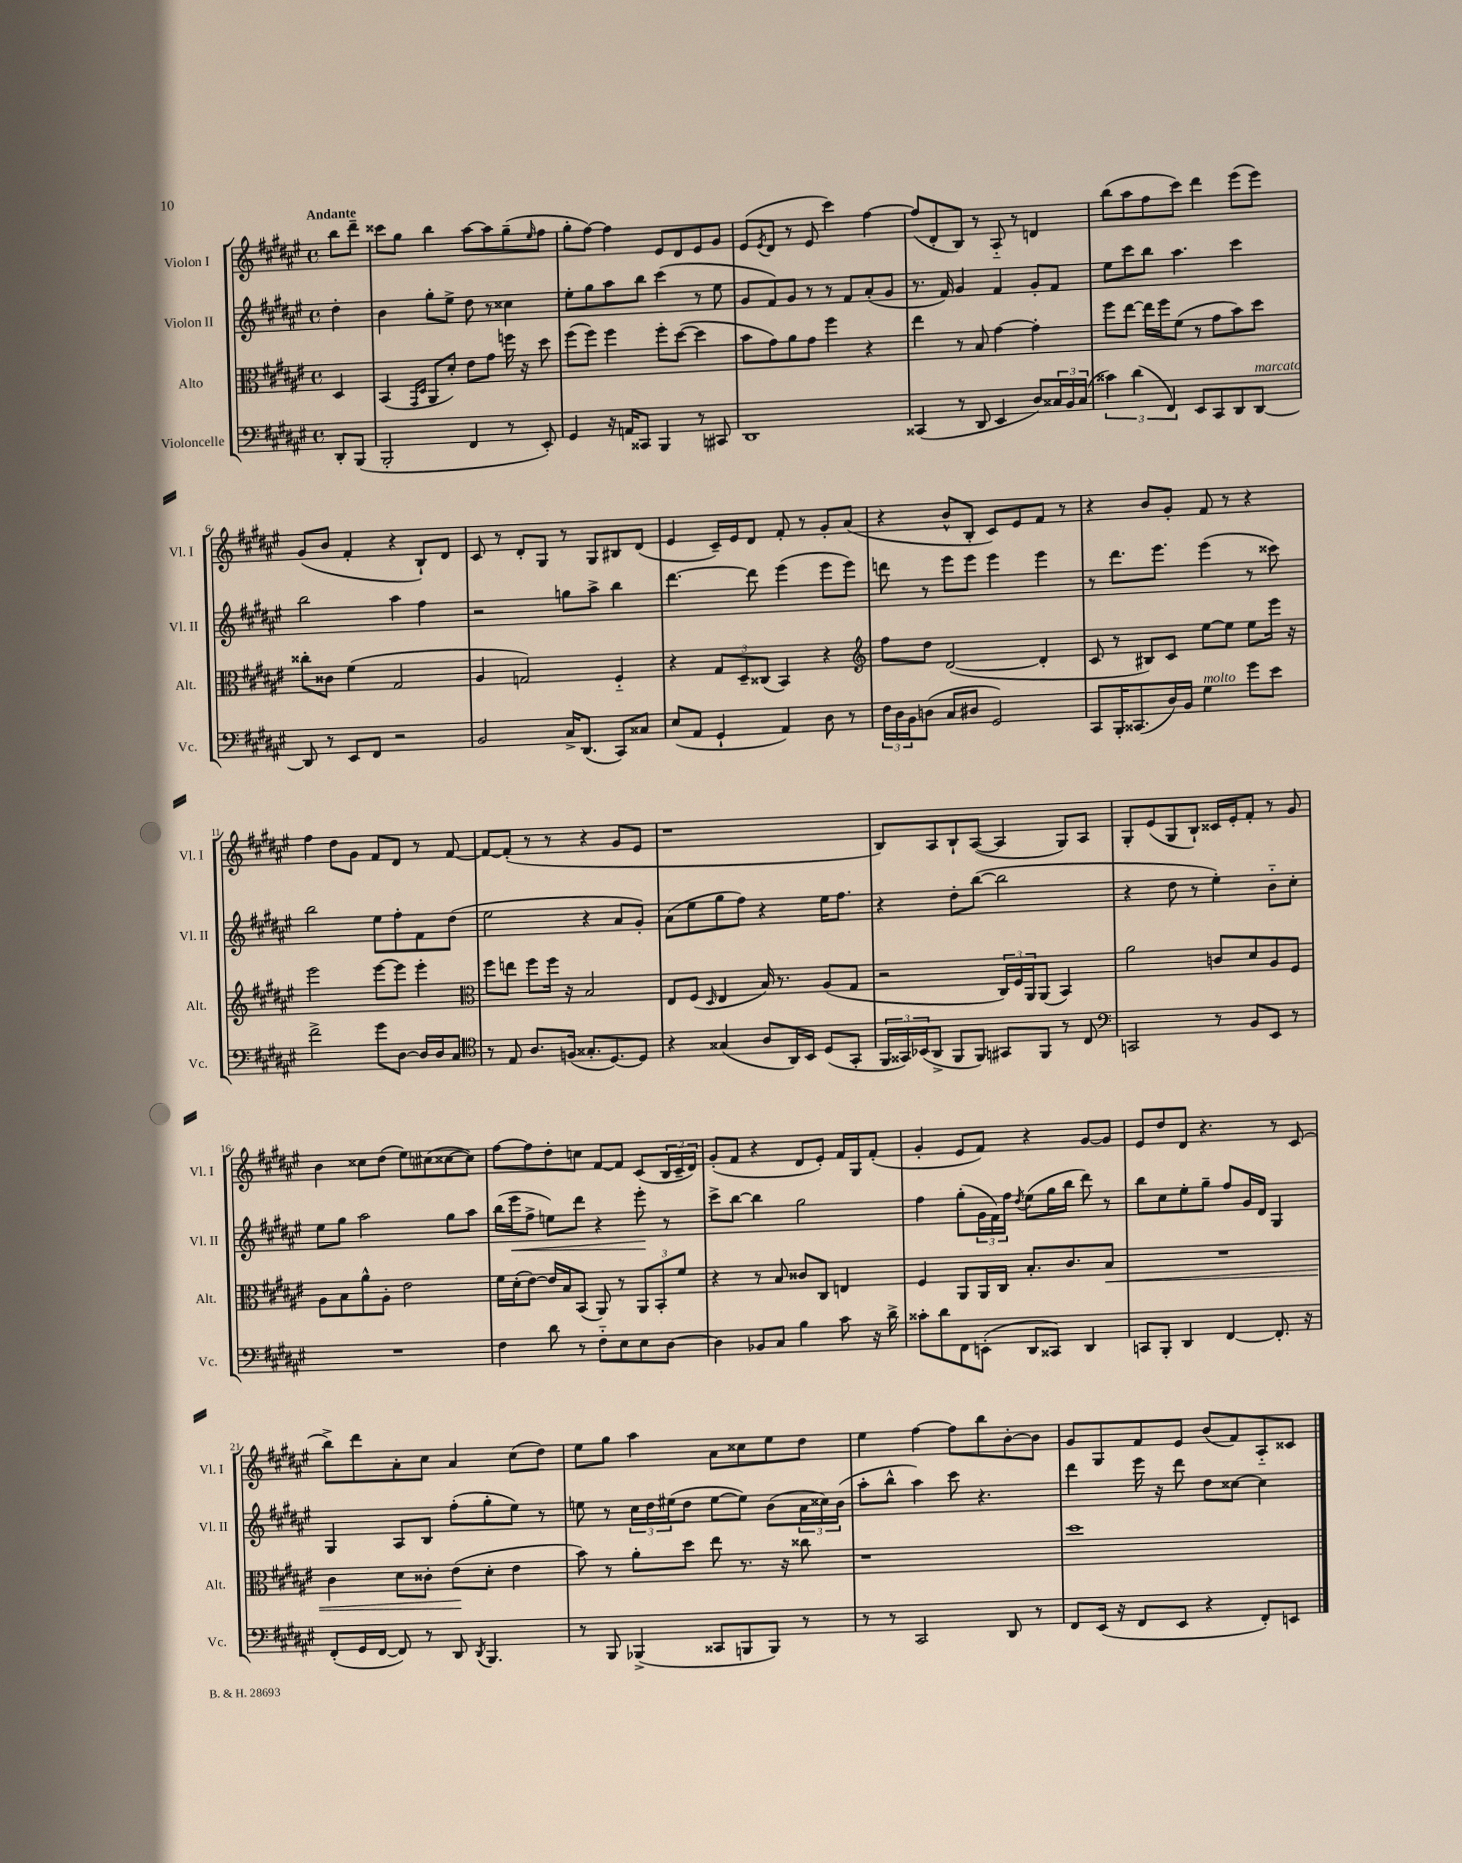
<<
\new StaffGroup <<
\new Staff = "s0" \with { instrumentName = "Violon I" shortInstrumentName = "Vl. I" } {
    \clef treble \key fis \major \defaultTimeSignature \time 4/4 \partial 4 \tempo "Andante"
    b''8 dis'''8-- |
    cisis'''8 gis''8 b''4 ais''8~ ais''8 gis''8--( \grace { eis''16 } fis''8 |
    gis''8-. fis''8~) fis''4 eis'8 dis'8 eis'8 gis'8 |
    eis'8( \acciaccatura { eis'8 } dis'8 r8 eis'8 cis'''4) fis''4~ |
    fis''8( dis'8-. b8) r8 ais8-_ r8 d'4 |
    b''8( ais''8 fis''8 cis'''8) dis'''4 eis'''8( eis'''8) |
    gis'8( b'8 fis'4-. r4 b8-!) dis'8 |
    cis'8 r8 dis'8-. gis8 r8 gis8 bis8 dis'8( |
    eis'4 cis'16--) eis'16 dis'8 fis'8-. r8 gis'8-. ais'8( |
    r4 b'8-^ b8-. cis'8) eis'8 fis'8 r8 |
    r4 b'8 gis'8-. fis'8 r8 r4 |
    fis''4 dis''8 gis'8 fis'8 dis'8 r8 fis'8~ |
    fis'8~ fis'8-.( r8 r8 r4 gis'8 eis'8 |
    r1 |
    b8) ais8 b8-! ais8~( ais4 gis8) ais8 |
    gis8-. eis'8( gis8 b8-!) cisis'16 eis'16-. fis'8-. r8 gis'8 |
    b'4 cisis''8 dis''8( eis''8) cis''8( cisis''8~ cisis''8) |
    fis''8~ fis''8 dis''8-. c''8 fis'8~ fis'8 cis'8( \tuplet 3/2 { b16 cis'16-- dis'16) } |
    gis'8-.( fis'8 r4 dis'8 eis'8-.) fis'16 gis16 fis'8-.( |
    gis'4-. eis'8 fis'8) r4 gis'8~ gis'8 |
    eis'8 dis''8 dis'8 r4. r8 cis'8( |
    b''8->) dis'''8 ais'8-. cis''8 ais'4 cis''8( dis''8) |
    eis''8 gis''8 ais''4 ais'8 cisis''8 eis''8 dis''8 |
    eis''4 fis''4~ fis''8 b''8 b'8~-. b'8 |
    gis'8 gis8 fis'8 eis'8 b'8( fis'8) ais8-_ cisis'8 \bar "|." |
}
\new Staff = "s1" \with { instrumentName = "Violon II" shortInstrumentName = "Vl. II" } {
    \clef treble \key fis \major \defaultTimeSignature \time 4/4 \partial 4
    dis''4-. |
    b'4 gis''8-. eis''8-> dis''8 r8 cisis''4 |
    eis''8-. gis''8 ais''8 b''8 cis'''4( r8 eis''8 |
    gis'8 fis'8) gis'8 r8 r8 fis'8 ais'8-.( gis'8 |
    r8. fis'16) gis'4 fis'4 gis'8-. fis'8 |
    eis''8 cis'''8 b''8 ais''4. cis'''4 |
    b''2 ais''4 fis''4 |
    r2 g''8 ais''8-> b''4 |
    dis'''4.~ dis'''8 eis'''4( eis'''8 eis'''8) |
    d'''8 r8 eis'''8 eis'''8 eis'''4 eis'''4 |
    r8 dis'''8. eis'''8. eis'''4( r8 cisis'''8) |
    b''2 eis''8 fis''8-. fis'8 dis''8( |
    eis''2 r4 ais'8 gis'8-.) |
    ais'8( eis''8 gis''8 fis''8) r4 eis''16 fis''8. |
    r4 dis''8-. b''8~( b''2 |
    r4 dis''8 r8 eis''4-.) b'8-_ cis''8-. |
    eis''8 gis''8 ais''2 gis''8 ais''8 |
    b''16( eis'''16\< fis''8-> e''8) dis'''8 r4 eis'''8-.\! r8 |
    cis'''8-> b''8~ b''4 gis''2 |
    fis''4 gis''8-.( \tuplet 3/2 { gis'16 fis'16) fis''16 } \acciaccatura { dis''8 } eis''8( gis''16 b''16 dis'''8) r8 |
    b''8 cis''8 eis''8-. gis''8-- fis''8 gis'16 dis'16 gis4 |
    gis4 ais8 b8 fis''8-.( gis''8-. eis''8) r8 |
    e''8 r8 \tuplet 3/2 { cis''16 dis''16 eis''16( } dis''8 eis''8~ eis''8) b'8( \tuplet 3/2 { ais'16 cisis''16) b'16( } |
    ais''8-. b''8-^ ais''4) cis'''8 r4. |
    dis'''4 eis'''16 r16 dis'''8 dis''8 cisis''8~ cisis''4 \bar "|." |
}
\new Staff = "s2" \with { instrumentName = "Alto" shortInstrumentName = "Alt." } {
    \clef alto \key fis \major \defaultTimeSignature \time 4/4 \partial 4
    dis4 |
    b,4( \grace { gis,16 dis16 } ais,8 dis'8-.) eis'8 gis'8 f''16 r16 dis''8 |
    fis''8( fis''8) fis''4 fis''8-. dis''8~( dis''4 |
    b'8 gis'8) ais'8 gis'8 fis''4 r4 |
    eis''4 r8 b8 gis'4~ gis'4-. |
    fis''8 eis''8~ eis''16 fis''16 fis'8( r8 gis'8 b'8) dis''8 |
    cisis''8-. cisis'8 fis'4( gis2 |
    ais4 g2) fis4-_ |
    r4 \tuplet 3/2 { gis8 dis8-- cisis8( } b,4) r4 |
    \clef treble fis''8 dis''8 dis'2~( dis'4-. |
    cis'8 r8 bis8) cis'8 eis''8~ eis''8 eis''8 eis'''16 r16 |
    eis'''2 eis'''8~ eis'''8 eis'''4-. |
    \clef alto fis''8 e''8 fis''8 fis''16 r16 b2 |
    eis8 fis8( \grace { dis16 } eis4 b16) r8. ais8( gis8 |
    r2 \tuplet 3/2 { cis16) fis16 ais,16 } ais,8( b,4) |
    ais'2 c'8 dis'8 ais8 fis8 |
    ais8 b8 ais'8-^ ais8-. eis'2 |
    fis'16 dis'16-.( eis'8~) eis'16 b16 b,8( ais,8) r8 \tuplet 3/2 { ais,8 b,8-. fis'8 } |
    r4 r8 b8 cisis'8 cis8 e4 |
    fis4 ais,8 ais,16 cis16 b8.-. cis'8. b8\< |
    R1 |
    cis'4 dis'8 cisis'8-. eis'8\!( dis'8-. eis'4 |
    b'8) r8 ais'8-. dis''8 eis''8 r8. r16 cisis''8 |
    r1 |
    dis''1 \bar "|." |
}
\new Staff = "s3" \with { instrumentName = "Violoncelle" shortInstrumentName = "Vc." } {
    \clef bass \key fis \major \defaultTimeSignature \time 4/4 \partial 4
    dis,8-. b,,8( |
    b,,2-. fis,4 r8 eis,8-.) |
    gis,4 r16 a,16 cisis,8 b,,4 r8 cis,8 |
    dis,1 |
    cisis,4( r8 dis,8 eis,4 dis8) \tuplet 3/2 { cisis16 b,16 cisis16( } |
    \tuplet 3/2 { cisis'4) dis'4( fis,4) } eis,8 cis,8 dis,8 dis,8~^\markup { \italic "marcato" } |
    dis,8 r8 eis,8 fis,8 r2 |
    b,2 cis16-> dis,8.( cis,8) cisis8 |
    eis8( ais,8 gis,4-! ais,4) dis8 r8 |
    \tuplet 3/2 { fis16 dis16 b,16 } d8( cis8 dis8 gis,2) |
    cis,8 b,,16-. cisis,8.( dis16) b,16 gis4^\markup { \italic "molto" } gis'8 eis'8 |
    fis'2-> gis'8 dis8~ dis16 dis16 cis8 |
    \clef tenor r8 eis8 ais8. f16( gisis8.-. dis8.~) dis8 |
    r4 gisis4( ais8 ais,16) b,16 dis8( gis,8-. |
    \tuplet 3/2 { fis,16 gisis,16) bes,16( } ais,8-> fis,8 fis,8) gis,8 fis,8 r8 cis8 |
    \clef bass c,2 r8 b,8 eis,8 r8 |
    R1 |
    fis4 dis'8 r8 fis8-_ eis8 eis8 dis8~ |
    dis4 bes,8 cis8 b4 cis'8 r16 dis'16-> |
    cisis'8-. dis'8 fis,8 e,8-.( dis,8 cisis,8) dis,4 |
    c,8 b,,8-. dis,4 fis,4~ fis,8.-. r16 |
    fis,8-.( gis,16 fis,16~ fis,8) r8 dis,8 \acciaccatura { dis,8 } b,,4. |
    r8 b,,8 bes,,4->( cisis,8 b,,8 b,,8) r8 |
    r8 r8 cis,2 dis,8 r8 |
    fis,8 eis,16( r16 fis,8 eis,8 r4 fis,8-.) e,8 \bar "|." |
}
>>
>>
